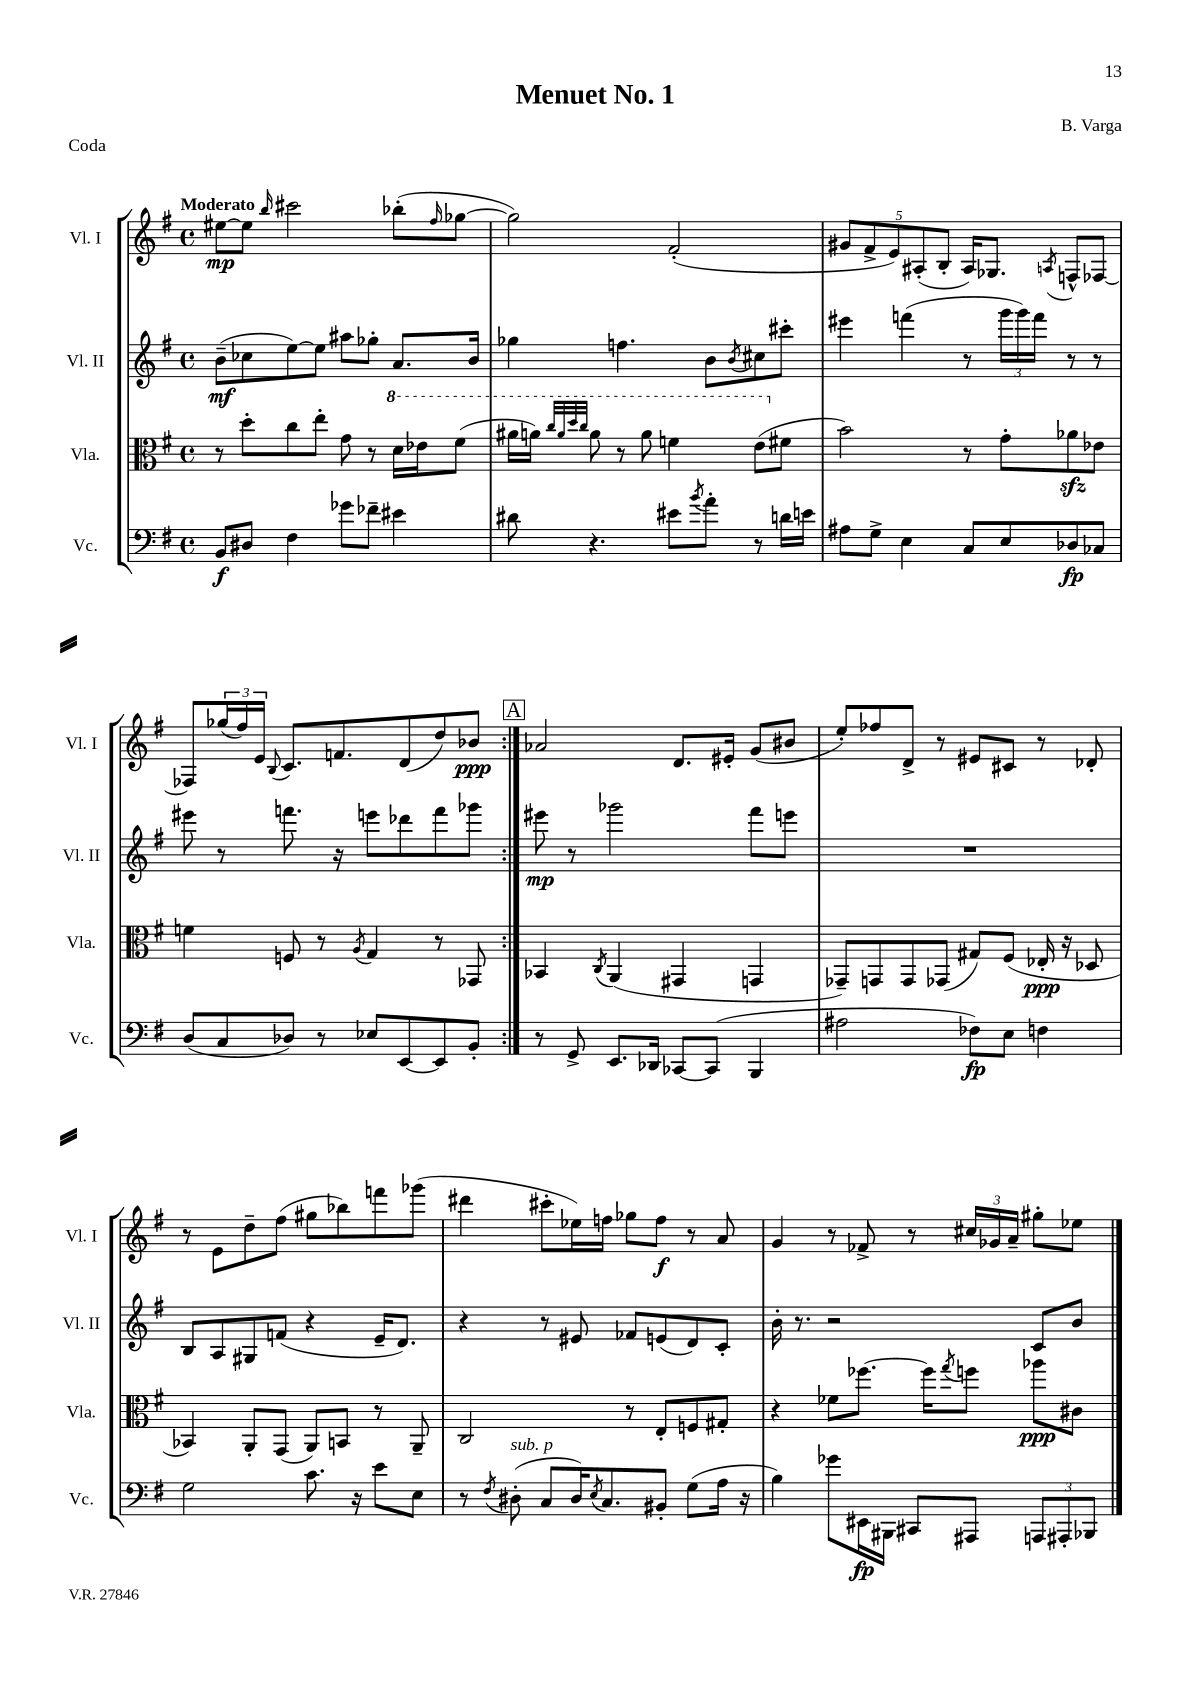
\header { title = "Menuet No. 1" composer = "B. Varga" piece = "Coda" }
<<
\new StaffGroup <<
\new Staff = "s0" \with { instrumentName = "Vl. I" shortInstrumentName = "Vl. I" } {
    \clef treble \key g \major \defaultTimeSignature \time 4/4 \tempo "Moderato"
    \repeat volta 2 { eis''8~\mp eis''8 \grace { b''16 } cis'''2 bes''8-.( \grace { fis''16 } ges''8~ |
    ges''2) fis'2-.( |
    \tuplet 5/4 { gis'8 fis'8-> e'8) ais8-.( b8-. } ais16) ges8. \acciaccatura { a8 } f8-^ fes8~ |
    fes8 \tuplet 3/2 { ges''16( fis''16) e'16 } \appoggiatura { b8 } c'8. f'8. d'8( d''8) bes'8\ppp | }
    \mark \markup { \box "A" } aes'2 d'8. eis'16-. g'8( bis'8 |
    e''8-.) fes''8 d'8-> r8 eis'8 cis'8 r8 des'8-. |
    r8 e'8 d''8-- fis''8( gis''8 bes''8) f'''8 ges'''8( |
    dis'''4 cis'''8-. ees''16) f''16 ges''8 f''8\f r8 a'8 |
    g'4 r8 fes'8-> r8 \tuplet 3/2 { cis''16 ges'16 a'16-- } gis''8-. ees''8 \bar "|." |
}
\new Staff = "s1" \with { instrumentName = "Vl. II" shortInstrumentName = "Vl. II" } {
    \clef treble \key g \major \defaultTimeSignature \time 4/4
    \repeat volta 2 { b'8--\mf( ces''8 e''8~) e''8 ais''8 ges''8-. a'8. b'16 |
    ges''4 f''4. b'8 \acciaccatura { b'8 } cis''8 cis'''8-. |
    eis'''4 f'''4( r8 \tuplet 3/2 { g'''16 g'''16) f'''16 } r8 r8 |
    eis'''8 r8 f'''8. r16 e'''8 des'''8 f'''8 ges'''8 | }
    \mark \markup { \box "A" } eis'''8\mp r8 ges'''2 fis'''8 e'''8 |
    R1 |
    b8 a8 gis8 f'8( r4 e'16-- d'8.) |
    r4 r8 eis'8 fes'8 e'8( d'8) c'8-. |
    b'16-. r8. r2 c'8 b'8 \bar "|." |
}
\new Staff = "s2" \with { instrumentName = "Vla." shortInstrumentName = "Vla." } {
    \clef alto \key g \major \defaultTimeSignature \time 4/4
    \repeat volta 2 { r8 d''8-. c''8 e''8-. g'8 r8 \ottava #1 d''16 ees''16 fis''8( |
    ais''16 a''16) \grace { c'''32 a''32 d'''32 c'''32 } a''8 r8 a''8 f''4 e''8( \ottava #0 fis'!8 |
    b'2) r8 g'8-. aes'8\sfz ees'8 |
    f'4 f8 r8 \acciaccatura { a8 } g4 r8 ges,8 | }
    \mark \markup { \box "A" } bes,4 \acciaccatura { c8 } a,4( gis,4 g,4 |
    ges,8--) g,8 g,8 ges,8( gis8) fis8( ees16-.\ppp r16 des8 |
    bes,4) a,8-. g,8( a,8) b,8 r8 a,8-- |
    c2 r8 e8-. f8 gis8-. |
    r4 fes'8 fes''8.~ fes''16 \acciaccatura { g''8 } f''8 aes''8\ppp cis'8 \bar "|." |
}
\new Staff = "s3" \with { instrumentName = "Vc." shortInstrumentName = "Vc." } {
    \clef bass \key g \major \defaultTimeSignature \time 4/4
    \repeat volta 2 { b,8\f dis8 fis4 ges'8 fes'8-- eis'4 |
    dis'8 r4. eis'8 \acciaccatura { b'8 } a'8-. r8 d'16 e'16 |
    ais8 g8-> e4 c8 e8 des8\fp ces8 |
    d8( c8 des8) r8 ees8 e,8~ e,8 b,8-. | }
    \mark \markup { \box "A" } r8 g,8-> e,8. des,16 ces,8~ ces,8( b,,4 |
    ais2 fes8\fp) e8 f4 |
    g2 c'8. r16 e'8 e8 |
    r8 \acciaccatura { fis8 } dis8-.^\markup { \italic "sub. p" }( c8 dis16) \acciaccatura { e8 } c8. bis,8-. g8( a16 r16 |
    b4) ges'8 eis,16\fp bis,,16 cis,8 ais,,8 \tuplet 3/2 { a,,8 ais,,8-. bes,,8 } \bar "|." |
}
>>
>>
\layout { \context { \Score \remove "Bar_number_engraver" } }
